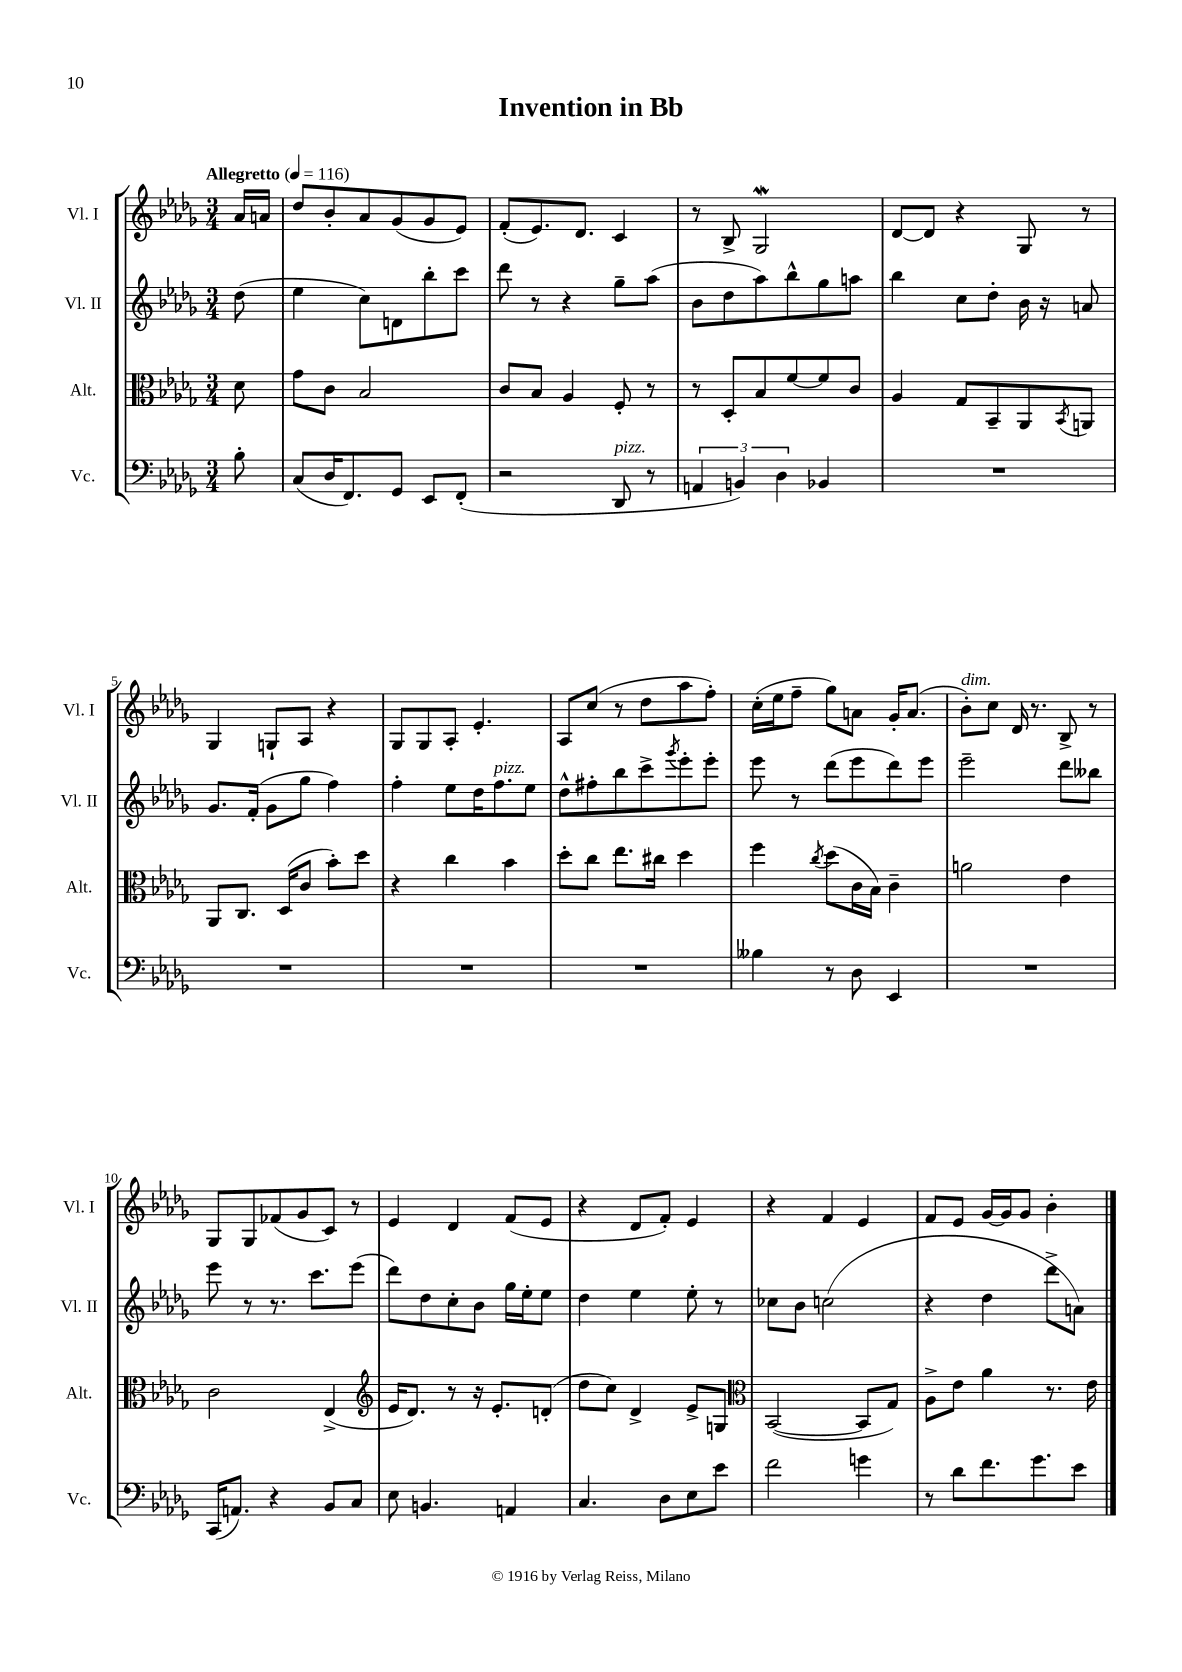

**kern	**kern	**kern	**kern
*part4	*part3	*part2	*part1
*staff4	*staff3	*staff2	*staff1
*I"Vc.	*I"Alt.	*I"Vl. II	*I"Vl. I
*I'Vc.	*I'Alt.	*I'Vl. II	*I'Vl. I
*clefF4	*clefC3	*clefG2	*clefG2
*k[b-e-a-d-g-]	*k[b-e-a-d-g-]	*k[b-e-a-d-g-]	*k[b-e-a-d-g-]
*M3/4	*M3/4	*M3/4	*M3/4
*MM116	*MM116	*MM116	*MM116
=	=	=	=
!	!	!	!LO:TX:a:B:t=Allegretto
8B-'\	8d-\	(8dd-\	16a-/LL
.	.	.	16an/JJ
=1	=1	=1	=1
(8C/L	8g-\L	4ee-\	8dd-/L
16D-/K	8c\J	.	8b-'/
8.FF/)	.	.	.
.	2B-/	8cc\L)	8a-/
8GG-/J	.	8dn\	(8g-/
8EE-/L	.	8bb-'\	8g-/
(8FF'/J	.	8ccc\J	8e-/J)
=2	=2	=2	=2
2r	8c/L	8ddd-\	(8f'/L
.	8B-/J	8r	8.e-/)
.	4A-/	4r	.
.	.	.	8.d-/J
!LO:TX:a:i:t=pizz.	!	!	!
8DD-/	8F'/	8gg-~\L	4c/
8r	8r	(8aa-\J	.
=3	=3	=3	=3
6AAn/	8r	8b-\L	8r
.	8D-'/L	8dd-\	8B-^/
6BBn/)	.	.	.
.	8B-/	8aa-\)	2G-w/
6D-\	.	.	.
.	[8f/	8bb-^^\	.
4BB-X/	8f/]	8gg-\	.
.	8c/J	8aan\J	.
=4	=4	=4	=4
2.r	4A-/	4bb-\	[8d-/L
.	.	.	8d-/J]
.	8G-/L	8cc\L	4r
.	8BB-~/	8dd-'\J	.
.	8AA-/	16b-\	8G-/
.	.	16r	.
.	8qBB-/	.	.
.	8AAn/J	8an/	8r
!!LO:LB:g=z
=5	=5	=5	=5
2.r	8AA-/L	8.g-/L	4G-/
.	8.C/J	.	.
.	.	(16f'/Jk	.
.	.	8g-\L	8Gn`/L
.	(16D-/KL	.	.
.	8c/J	8gg-\J	8A-/J
.	8b-'\L)	4ff\)	4r
.	8dd-\J	.	.
=6	=6	=6	=6
2.r	4r	4ff'\	8G-/L
.	.	.	8G-/
.	4cc\	8ee-\L	8A-'/J
.	.	16dd-\K	4.e-'/
!	!	!LO:TX:a:i:t=pizz.	!
.	.	8.ff\	.
.	4b-\	.	.
.	.	8ee-\J	.
=7	=7	=7	=7
2.r	8dd-'\L	8dd-^^\L	8A-/L
.	8cc\J	8ff#X'\	(8cc/J
.	8.ee-\L	8bb-\	8r
.	.	8ccc^\	8dd-\L
.	16cc#X\Jk	.	.
.	.	8qggg-/	.
.	4dd-\	8eee-'\	8aa-\
.	.	8eee-'\J	8ff'\J)
=8	=8	=8	=8
4B--X\	4ff\	8eee-\	(16cc'\LL
.	.	.	16ee-\J
.	.	8r	8ff~\J
.	8qcc/	.	.
8r	(8dd-\L	(8ddd-\L	8gg-\L)
8D-\	16c\L	8eee-\	8an\J
.	16B-\JJ)	.	.
4EE-/	4c~\	8ddd-\)	16g-'/KL
.	.	.	(8.a/J
.	.	8eee-\J	.
=9	=9	=9	=9
!	!	!	!LO:TX:a:i:t=dim.
2.r	2an\	2eee-~\	8b-'\L)
.	.	.	8cc\J
.	.	.	16d-/
.	.	.	8.r
.	4e-\	8ddd-\L	8B-^/
.	.	8bb--X\J	8r
!!LO:LB:g=z
=10	=10	=10	=10
(16CC/KL	2c\	8eee-\	8G-/L
8.AAn/J)	.	.	.
.	.	8r	8G-/
4r	.	8.r	(8f-X/
.	.	.	8g-/
.	.	8.ccc\L	.
8BB-/L	(4E-^/	.	8c/J)
8C/J	.	(8eee-\J	8r
=11	=11	=11	=11
*	*clefG2	*	*
8E-\	16e-/KL	8ddd-\L)	4e-/
.	8.d-/J)	.	.
4.BBn/	.	8dd-\	.
.	8r	8cc'\	4d-/
.	16r	8b-\J	.
.	8.e-'/L	.	.
4AAn/	.	16gg-\LL	(8f/L
.	.	16ee-'\J	.
.	(8dn'/J	8ee-\J	8e-/J
=12	=12	=12	=12
4.C/	8dd-\L	4dd-\	4r
.	8cc\J)	.	.
.	4d-^/	4ee-\	8d-/L
8D-\L	.	.	8f'/J)
8E-\	8e-^/L	8ee-'\	4e-/
8e-\J	8Gn/J	8r	.
=13	=13	=13	=13
*	*clefC3	*	*
2f\	([2BB-/	8cc-X\L	4r
.	.	8b-\J	.
.	.	(2ccn\	4f/
4gn\	8BB-/L]	.	4e-/
.	8G-/J)	.	.
=14	=14	=14	=14
8r	8A-^\L	4r	8f/L
8d-\L	8e-\J	.	8e-/J
8.f\	4a-\	4dd-\	[16g-/LL
.	.	.	16g-/J]
.	.	.	8g-/J
8.g-\	.	.	.
.	8.r	8ddd-^\L	4b-'\
8e-\J	.	8an\J)	.
.	16e-\	.	.
==	==	==	==
*-	*-	*-	*-
